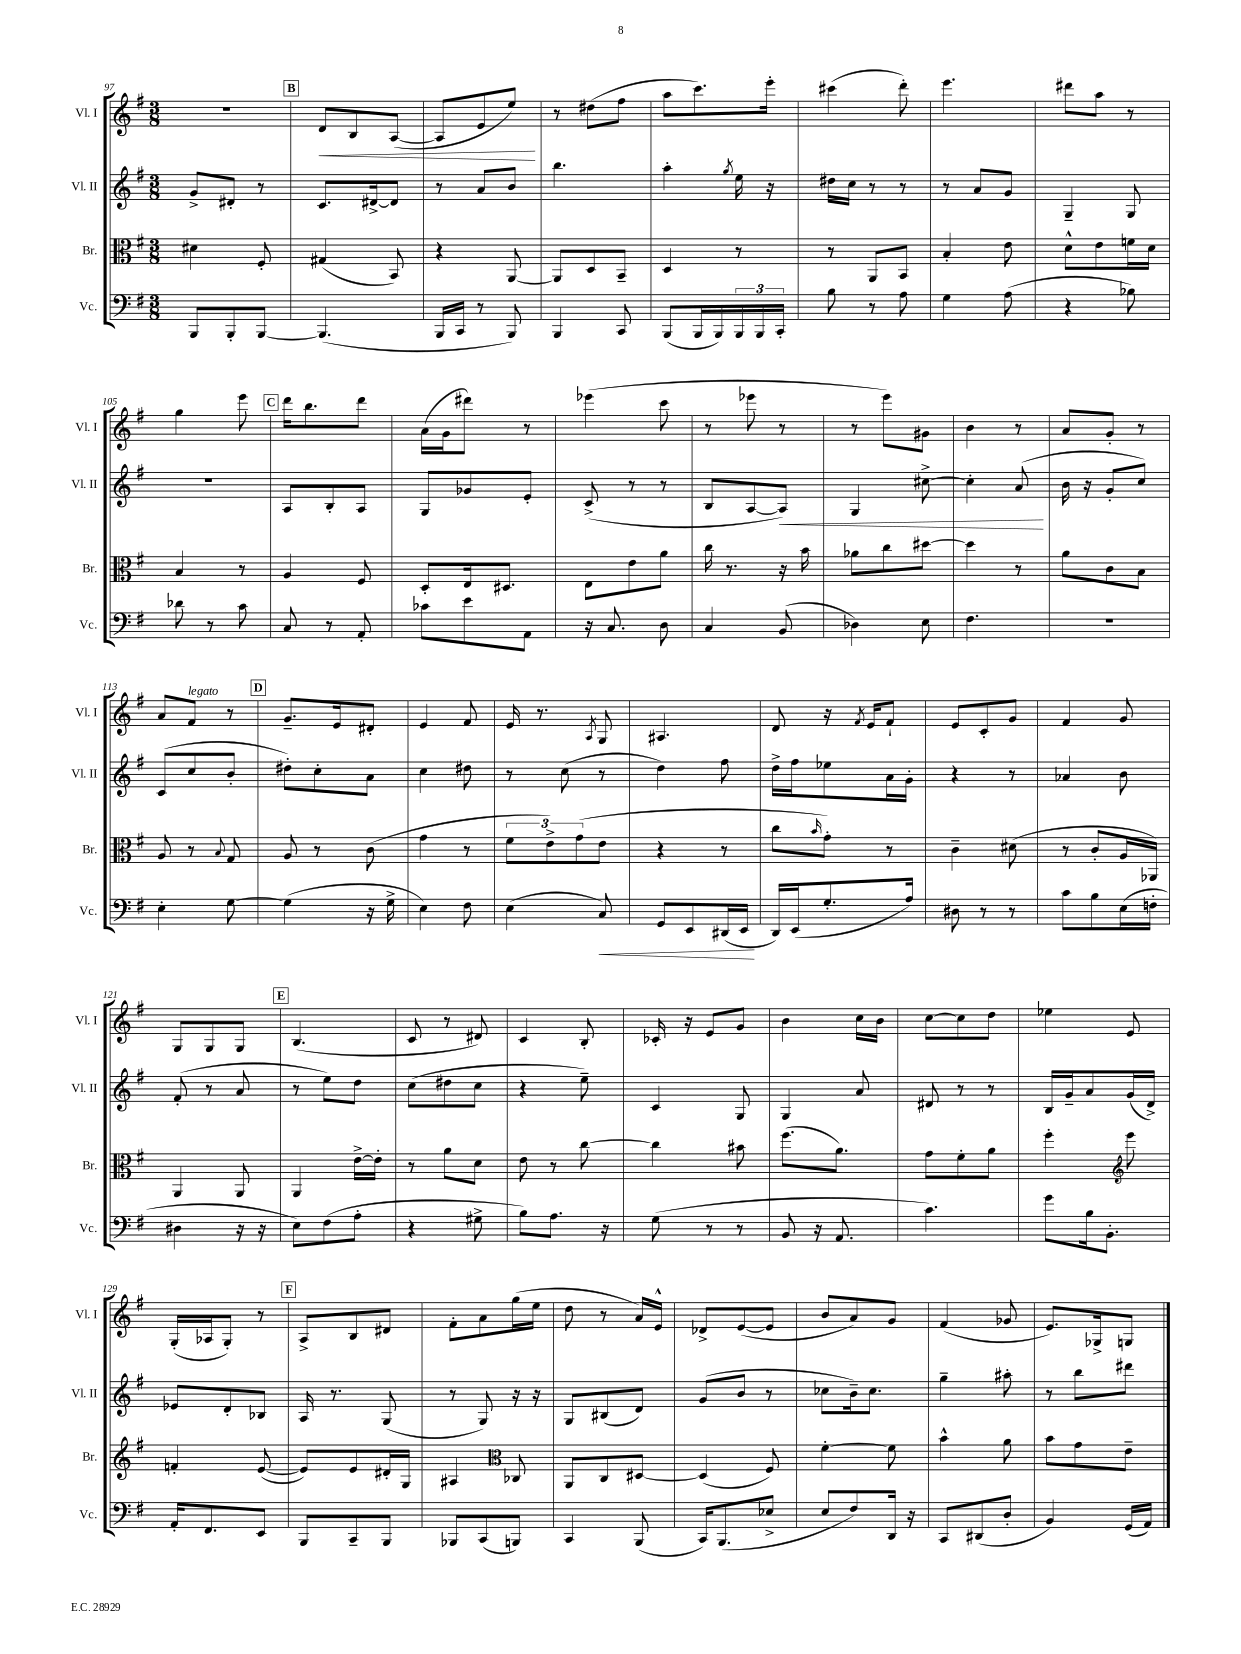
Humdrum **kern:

**kern	**dynam	**kern	**kern	**dynam	**kern	**dynam
*part4	*part4	*part3	*part2	*part2	*part1	*part1
*staff4	*staff4	*staff3	*staff2	*staff2	*staff1	*staff1
*I"Vc.	*	*I"Br.	*I"Vl. II	*	*I"Vl. I	*
*I'Vc.	*	*I'Br.	*I'Vl. II	*	*I'Vl. I	*
*clefF4	*	*clefC3	*clefG2	*	*clefG2	*
*k[f#]	*	*k[f#]	*k[f#]	*	*k[f#]	*
*M3/8	*	*M3/8	*M3/8	*	*M3/8	*
=97	=97	=97	=97	=97	=97	=97
8BBB/L	.	4d#X\	8g^/L	.	4.r	.
8BBB'/	.	.	8d#X'/J	.	.	.
[8BBB/J	.	8F#'/	8r	.	.	.
!!LO:REH:place=s1:t=B
=98	=98	=98	=98	=98	=98	=98
!	!	!	!	!	!	!LO:HP:b
(4.BBB/]	.	(4G#X/	8.c/L	.	8d/L	<
.	.	.	.	.	8B/	.
.	.	.	[16d#X^/k	.	.	.
.	.	8BB/)	8d#/J]	.	([8A/J	.
=99	=99	=99	=99	=99	=99	=99
16BBB/LL	.	4r	8r	.	8A/L]	.
16CC/JJ	.	.	.	.	.	.
8r	.	.	8a/L	.	8e/	.
8BBB/)	.	[8AA/	8b/J	.	8ee/J)	.
.	.	.	.	.	.	[
=100	=100	=100	=100	=100	=100	=100
4BBB/	.	8AA/L]	4.bb\	.	8r	.
.	.	8D/	.	.	(8dd#X\L	.
8CC/	.	8BB~/J	.	.	8ff#\J	.
=101	=101	=101	=101	=101	=101	=101
(8BBB/L	.	4D/	4aa'\	.	8aa\L	.
16BBB/L	.	.	.	.	8.ccc\)	.
16BBB/)	.	.	.	.	.	.
.	.	.	8qgg/	.	.	.
24BBB/	.	8r	16ee\	.	.	.
24BBB/	.	.	.	.	.	.
.	.	.	16r	.	16eee'\Jk	.
24CC'/JJ	.	.	.	.	.	.
=102	=102	=102	=102	=102	=102	=102
8B\	.	8r	16dd#X\LL	.	(4ccc#X\	.
.	.	.	16cc\JJ	.	.	.
8r	.	8AA/L	8r	.	.	.
8A\	.	8BB/J	8r	.	8ddd'\)	.
=103	=103	=103	=103	=103	=103	=103
4G\	.	4B'/	8r	.	4.eee\	.
.	.	.	8a/L	.	.	.
(8A\	.	8e\	8g/J	.	.	.
=104	=104	=104	=104	=104	=104	=104
4r	.	8d^^\L	4G~/	.	8ddd#X\L	.
.	.	8e\	.	.	8aa\J	.
8B-X\)	.	16fn\L	8G/	.	8r	.
.	.	16d\JJ	.	.	.	.
!!LO:LB:g=z
=105	=105	=105	=105	=105	=105	=105
8d-X\	.	4B/	4.r	.	4gg\	.
8r	.	.	.	.	.	.
8c\	.	8r	.	.	8eee\	.
!!LO:REH:place=s1:t=C
=106	=106	=106	=106	=106	=106	=106
8C/	.	4A/	8A/L	.	16ddd\KL	.
.	.	.	.	.	8.bb\	.
8r	.	.	8B'/	.	.	.
8AA'/	.	8F#/	8A/J	.	8ddd\J	.
=107	=107	=107	=107	=107	=107	=107
8c-X\L	.	8D'/L	8G/L	.	(16a\LL	.
.	.	.	.	.	16g\J	.
8e\	.	16E/k	8g-X/	.	8ddd#X\J)	.
.	.	8.D#X/J	.	.	.	.
8AA\J	.	.	8e'/J	.	8r	.
=108	=108	=108	=108	=108	=108	=108
16r	.	8E\L	(8c^/	.	(4eee-X\	.
8.C/	.	.	.	.	.	.
.	.	8e\	8r	.	.	.
8D\	.	8a\J	8r	.	8ccc\	.
=109	=109	=109	=109	=109	=109	=109
4C/	.	16cc\	8B/L	.	8r	.
.	.	8.r	.	.	.	.
.	.	.	[8A/	.	8eee-X\	.
!	!	!	!	!LO:HP:b	!	!
(8BB/	.	16r	8A/J])	<	8r	.
.	.	16b\	.	.	.	.
=110	=110	=110	=110	=110	=110	=110
4D-X\)	.	8a-X\L	4G/	.	8r	.
.	.	8cc\	.	.	8eee\L)	.
8E\	.	[8dd#X\J	[8cc#X^\	.	8g#X\J	.
=111	=111	=111	=111	=111	=111	=111
4.F#\	.	4dd#\]	4cc#'\]	.	4b\	.
.	.	8r	(8a/	.	8r	.
.	.	.	.	[	.	.
=112	=112	=112	=112	=112	=112	=112
4.r	.	8a\L	16b\	.	8a/L	.
.	.	.	16r	.	.	.
.	.	8c\	8g'/L	.	8g'/J	.
.	.	8B\J	8cc/J)	.	8r	.
!!LO:LB:g=z
=113	=113	=113	=113	=113	=113	=113
4E'\	.	8A/	(8c/L	.	8a/L	.
!	!	!	!	!	!LO:TX:a:i:t=legato	!
.	.	8r	8cc/	.	8f#/J	.
.	.	8qqB/	.	.	.	.
[8G\	.	8G/	8b'/J	.	8r	.
!!LO:REH:place=s1:t=D
=114	=114	=114	=114	=114	=114	=114
(4G\]	.	8A/	8dd#X'\L)	.	8.g~/L	.
.	.	8r	8cc'\	.	.	.
.	.	.	.	.	16e/k	.
16r	.	(8c\	8a\J	.	8d#X'/J	.
16G^\	.	.	.	.	.	.
=115	=115	=115	=115	=115	=115	=115
4E\)	.	4g\	4cc\	.	4e/	.
8F#\	.	8r	8dd#X\	.	8f#/	.
=116	=116	=116	=116	=116	=116	=116
(4E\	.	12f#\L	8r	.	16e/	.
.	.	.	.	.	8.r	.
.	.	12e^\)	.	.	.	.
.	.	.	(8cc\	.	.	.
.	.	(12g\	.	.	.	.
.	.	.	.	.	8qA/	.
!	!LO:HP:b	!	!	!	!	!
8C/)	<	8e\J	8r	.	8G/	.
=117	=117	=117	=117	=117	=117	=117
8GG/L	.	4r	4dd\)	.	4.A#X/	.
8EE/	.	.	.	.	.	.
(16DD#X/L	.	8r	8ff#\	.	.	.
16EE/JJ	.	.	.	.	.	.
.	[	.	.	.	.	.
=118	=118	=118	=118	=118	=118	=118
16DD/LL)	.	8cc\L	16dd^\LL	.	8d/	.
(16EE/J	.	.	16ff#\J	.	.	.
.	.	16qqb/	.	.	.	.
8.G'/	.	8g'\J)	8ee-X\	.	16r	.
.	.	.	.	.	8qf#/	.
.	.	.	.	.	16e/KL	.
.	.	8r	16a\L	.	8f#`/J	.
16A/Jk)	.	.	16g'\JJ	.	.	.
=119	=119	=119	=119	=119	=119	=119
8D#X\	.	4c~\	4r	.	8e/L	.
8r	.	.	.	.	8c'/	.
8r	.	(8d#X\	8r	.	8g/J	.
=120	=120	=120	=120	=120	=120	=120
8c\L	.	8r	4a-X/	.	4f#/	.
8B\	.	8c'/L	.	.	.	.
(16E\L	.	16A/L	8b\	.	8g/	.
16Fn'\JJ	.	16AA-X/JJ)	.	.	.	.
!!LO:LB:g=z
=121	=121	=121	=121	=121	=121	=121
4D#X\	.	4AA/	(8f#'/	.	8G/L	.
.	.	.	8r	.	8G/	.
16r	.	8AA/	8a/	.	8G/J	.
16r	.	.	.	.	.	.
!!LO:REH:place=s1:t=E
=122	=122	=122	=122	=122	=122	=122
8E\L)	.	4AA/	8r	.	(4.B/	.
(8F#\	.	.	8ee\L)	.	.	.
8A'\J	.	[16e^\LL	8dd\J	.	.	.
.	.	16e'\JJ]	.	.	.	.
=123	=123	=123	=123	=123	=123	=123
4r	.	8r	(8cc\L	.	8c/	.
.	.	8a\L	8dd#X\	.	8r	.
8G#X^\	.	8d\J	8cc\J	.	8d#X/)	.
=124	=124	=124	=124	=124	=124	=124
8B\L)	.	8e\	4r	.	4c/	.
8.A\J	.	8r	.	.	.	.
.	.	[8cc\	8ee~\)	.	8B'/	.
16r	.	.	.	.	.	.
=125	=125	=125	=125	=125	=125	=125
(8G\	.	4cc\]	4c/	.	16c-X'/	.
.	.	.	.	.	16r	.
8r	.	.	.	.	8e/L	.
8r	.	8b#X\	8G/	.	8g/J	.
=126	=126	=126	=126	=126	=126	=126
8BB/	.	(8.ff#\L	4G/	.	4b\	.
16r	.	.	.	.	.	.
8.AA/	.	8.a\J)	.	.	.	.
.	.	.	8a/	.	16cc\LL	.
.	.	.	.	.	16b\JJ	.
=127	=127	=127	=127	=127	=127	=127
4.c\)	.	8g\L	8d#X/	.	[8cc\L	.
.	.	8f#'\	8r	.	8cc\]	.
.	.	8a\J	8r	.	8dd\J	.
=128	=128	=128	=128	=128	=128	=128
8g\L	.	4ff#'\	16B/LL	.	4ee-X\	.
.	.	.	16g~/J	.	.	.
16B\k	.	.	8a/	.	.	.
8.BB'\J	.	.	.	.	.	.
*	*	*clefG2	*	*	*	*
.	.	8eee\	(16g/L	.	8e/	.
.	.	.	16d^/JJ)	.	.	.
!!LO:LB:g=z
=129	=129	=129	=129	=129	=129	=129
16AA'/KL	.	4fn'/	8e-X/L	.	(16G'/LL	.
8.FF#/	.	.	.	.	16A-X/J	.
.	.	.	8d'/	.	8G'/J)	.
8EE/J	.	([8e/	8B-X/J	.	8r	.
!!LO:REH:place=s1:t=F
=130	=130	=130	=130	=130	=130	=130
8BBB/L	.	8e/L])	16A/	.	8A^/L	.
.	.	.	8.r	.	.	.
8CC~/	.	8e/	.	.	8B/	.
8BBB/J	.	16d#X'/L	(8G/	.	8d#X/J	.
.	.	16G/JJ	.	.	.	.
=131	=131	=131	=131	=131	=131	=131
8BBB-X/L	.	4A#X/	8r	.	8f#'\L	.
(8CC/	.	.	8G/)	.	8a\	.
*	*	*clefC3	*	*	*	*
8BBBn/J)	.	8C-X/	16r	.	(16gg\L	.
.	.	.	16r	.	16ee\JJ	.
=132	=132	=132	=132	=132	=132	=132
4CC/	.	8AA/L	8G/L	.	8dd\	.
.	.	8C/	(8B#X/	.	8r	.
(8BBB/	.	[8D#X/J	8d/J)	.	16a/LL)	.
.	.	.	.	.	16e^^/JJ	.
=133	=133	=133	=133	=133	=133	=133
16CC/KL)	.	(4D#/]	(8g/L	.	8d-X^/L	.
(8.BBB/	.	.	.	.	.	.
.	.	.	8b/J	.	([8e/	.
8E-X^/J	.	8F#/)	8r	.	8e/J]	.
=134	=134	=134	=134	=134	=134	=134
8E/L	.	[4f#'\	8cc-X\L	.	8b/L	.
8F#/)	.	.	16b~\k)	.	8a/)	.
.	.	.	8.cc-\J	.	.	.
16DD/Jk	.	8f#\]	.	.	8g/J	.
16r	.	.	.	.	.	.
=135	=135	=135	=135	=135	=135	=135
8CC/L	.	4b^^\	4gg~\	.	(4f#/	.
(8DD#X/	.	.	.	.	.	.
8D'/J	.	8a\	8aa#X'\	.	8g-X/	.
=136	=136	=136	=136	=136	=136	=136
4BB/)	.	8b\L	8r	.	8.e/L)	.
.	.	8g\	8bb\L	.	.	.
.	.	.	.	.	16G-X^/k	.
(16GG/LL	.	8e~\J	8ddd#X\J	.	8Gn/J	.
16AA/JJ)	.	.	.	.	.	.
==	==	==	==	==	==	==
*-	*-	*-	*-	*-	*-	*-
